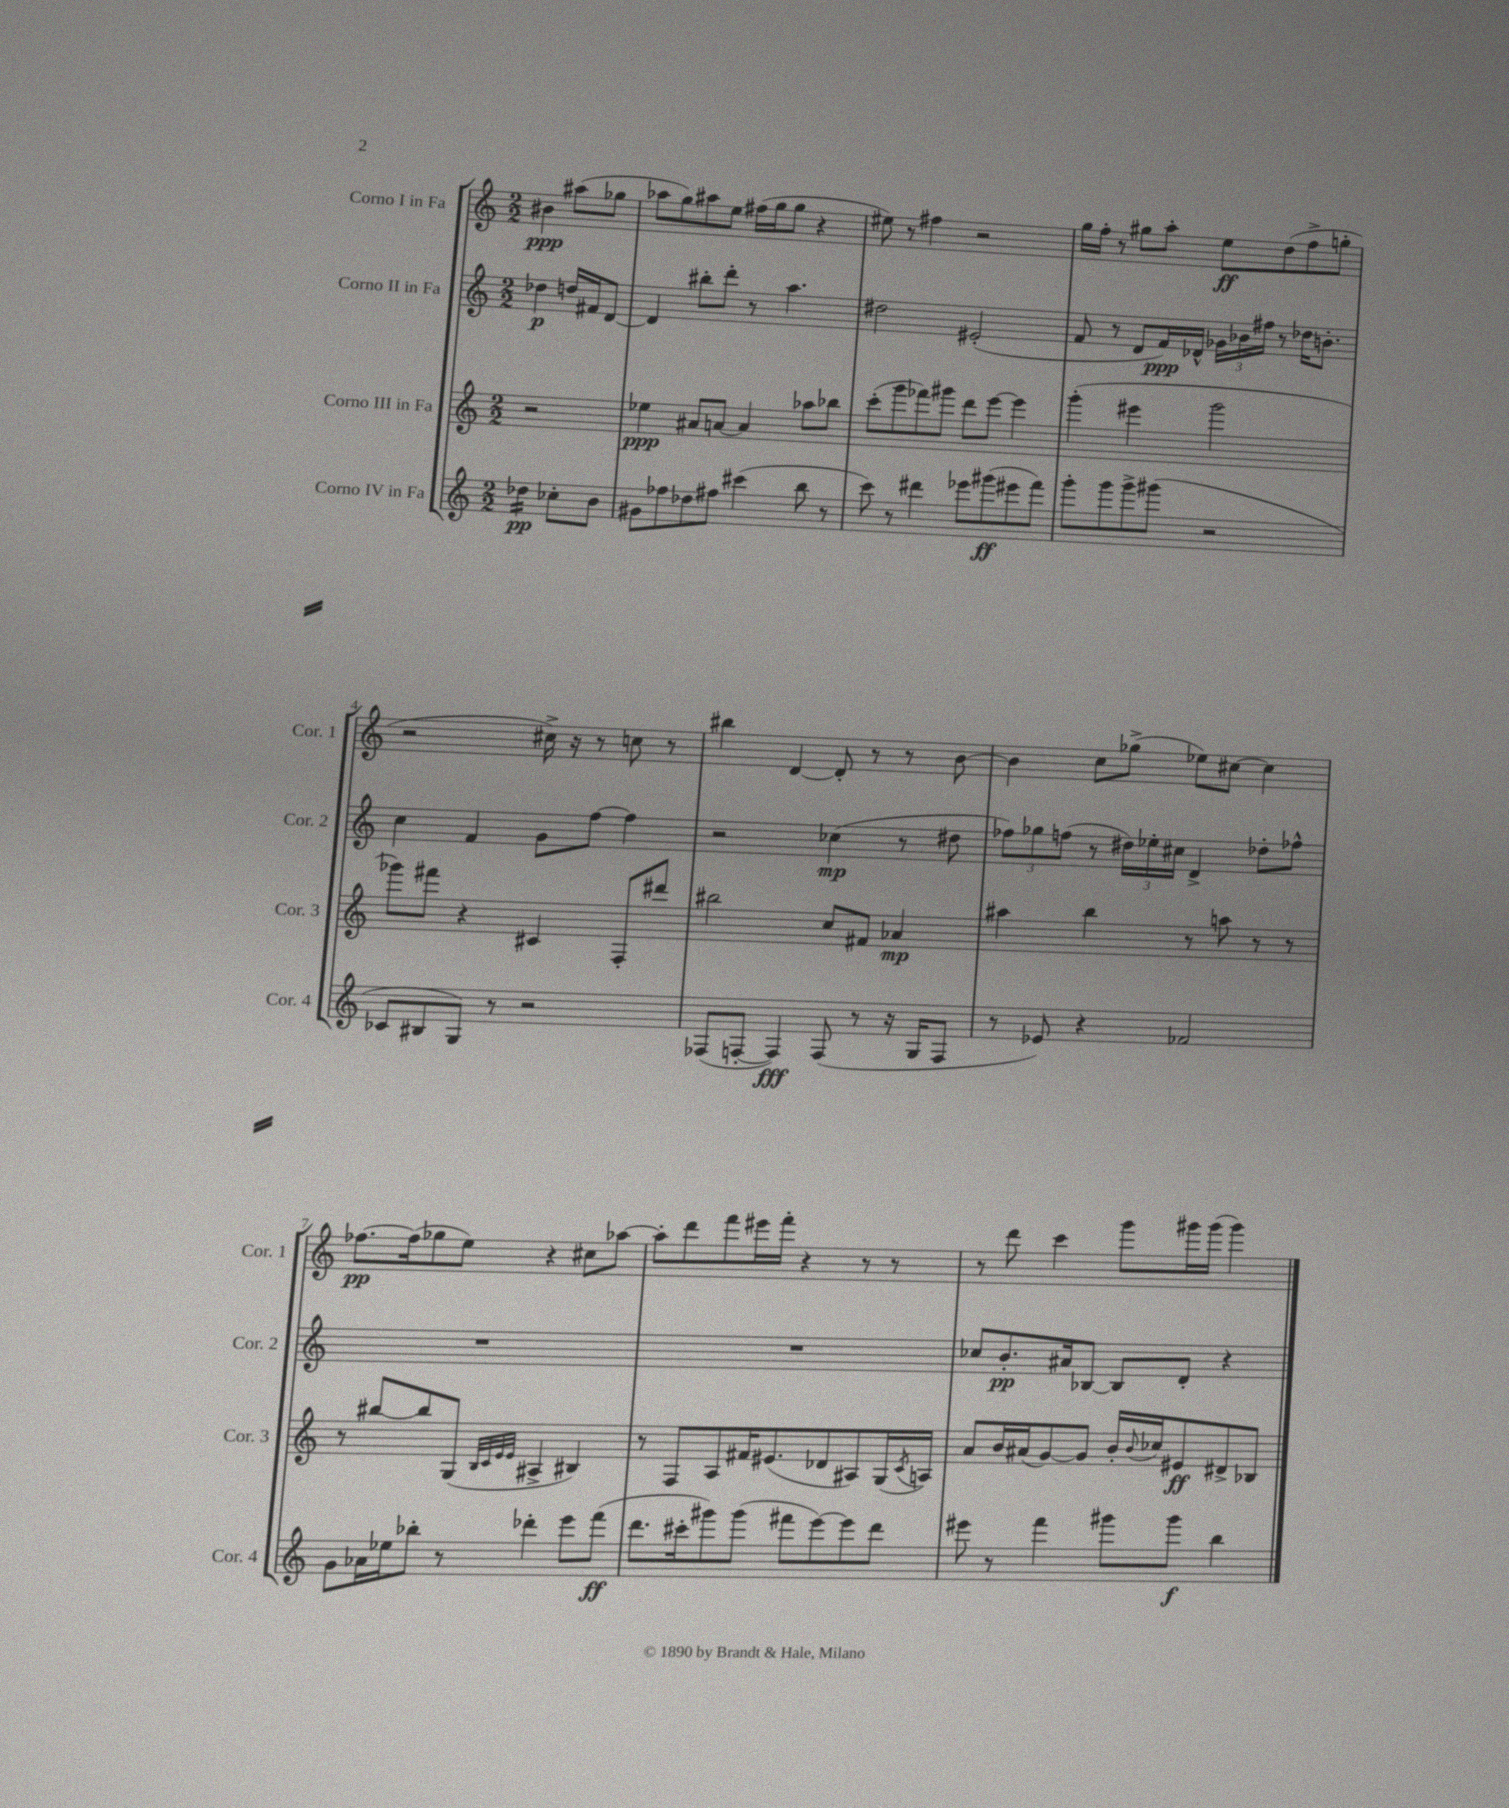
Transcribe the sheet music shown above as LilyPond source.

<<
\new StaffGroup <<
\new Staff = "s0" \with { instrumentName = "Corno I in Fa" shortInstrumentName = "Cor. 1" } {
    \clef treble \key c \major \numericTimeSignature \time 2/2 \partial 2
    bis'4\ppp ais''8( ges''8 |
    aes''8 g''8) ais''8 e''8 fis''16( g''16 g''8 r4 |
    eis''8) r8 fis''4 r2 |
    g''16 f''16-. r8 gis''8 a''8-. e''8\ff d''8( f''8-> g''8-. |
    r2 cis''16->) r16 r8 c''8 r8 |
    bis''4 d'4~ d'8-. r8 r8 b'8~ |
    b'4 c''8 ges''8->( ees''8) cis''8~ cis''4 |
    fes''8.~\pp fes''16( ges''8 e''8) r4 cis''8 aes''8~ |
    aes''8-. d'''8 f'''8 eis'''16 f'''16-. r4 r8 r8 |
    r8 d'''8 c'''4 g'''8 gis'''16 gis'''16( gis'''4) \bar "|." |
}
\new Staff = "s1" \with { instrumentName = "Corno II in Fa" shortInstrumentName = "Cor. 2" } {
    \clef treble \key c \major \numericTimeSignature \time 2/2 \partial 2
    des''4\p d''16 fis'16 d'8~ |
    d'4 bis''8-. d'''8-. r8 a''4. |
    dis''2 eis'2-.( |
    f'8 r8 d'8 f'16\ppp) des'16-^ \tuplet 3/2 { ges'16 bes'16 fis''16 } r8 des''16 b'8.-. |
    c''4 f'4 g'8 f''8~ f''4 |
    r2 ces''4\mp( r8 dis''8 |
    \tuplet 3/2 { fes''8) ges''8 f''8( } r8 \tuplet 3/2 { dis''16) ees''16-. cis''16 } d'4-> des''8-. fes''8-^ |
    R1 |
    R1 |
    ces''8 b'8.-.\pp ais'16 bes8~ bes8 d'8-. r4 \bar "|." |
}
\new Staff = "s2" \with { instrumentName = "Corno III in Fa" shortInstrumentName = "Cor. 3" } {
    \clef treble \key c \major \numericTimeSignature \time 2/2 \partial 2
    r2 |
    ees''4\ppp ais'8 a'8~ a'4 aes''8 bes''8 |
    c'''8-.( g'''8 fes'''8) gis'''8 d'''8 e'''8~ e'''4 |
    g'''4-.( eis'''4 g'''2 |
    ges'''8) fis'''8 r4 cis'4 f8-. dis'''8 |
    bis''2 c''8 fis'8 aes'4\mp |
    ais''4 b''4 r8 a''8 r8 r8 |
    r8 bis''8~ bis''8 g8( \grace { b32 c'32 e'32 e'32 } ais4-> bis4) |
    r8 f8 a8 fis'16 eis'8.( des'8 ais8) g16( \acciaccatura { c'8 } a16) |
    a'8 b'16 ais'16( g'8~) g'8 b'16-. \appoggiatura { b'8 } ces''16 eis'8\ff dis'8-> bes8 \bar "|." |
}
\new Staff = "s3" \with { instrumentName = "Corno IV in Fa" shortInstrumentName = "Cor. 4" } {
    \clef treble \key c \major \numericTimeSignature \time 2/2 \partial 2
    des''4:16\pp ces''8-. b'8 |
    gis'8 fes''8 des''8 fis''8 cis'''4( b''8 r8 |
    c'''8) r8 dis'''4 ees'''8 gis'''8\ff( eis'''8 f'''8) |
    g'''8-. g'''8 g'''8-> gis'''8( r2 |
    ces'8 bis8 g8) r8 r2 |
    fes8( f8~-. f4\fff) f8( r8 r16 g16 f8 |
    r8 ees'8) r4 fes'2 |
    g'8 aes'16 ees''16 bes''8-. r8 des'''4-. e'''8 f'''8\ff( |
    d'''8. cis'''16-. gis'''8) gis'''8( fis'''8 e'''8~) e'''8 d'''8 |
    eis'''8 r8 f'''4 gis'''8 gis'''8\f b''4 \bar "|." |
}
>>
>>
